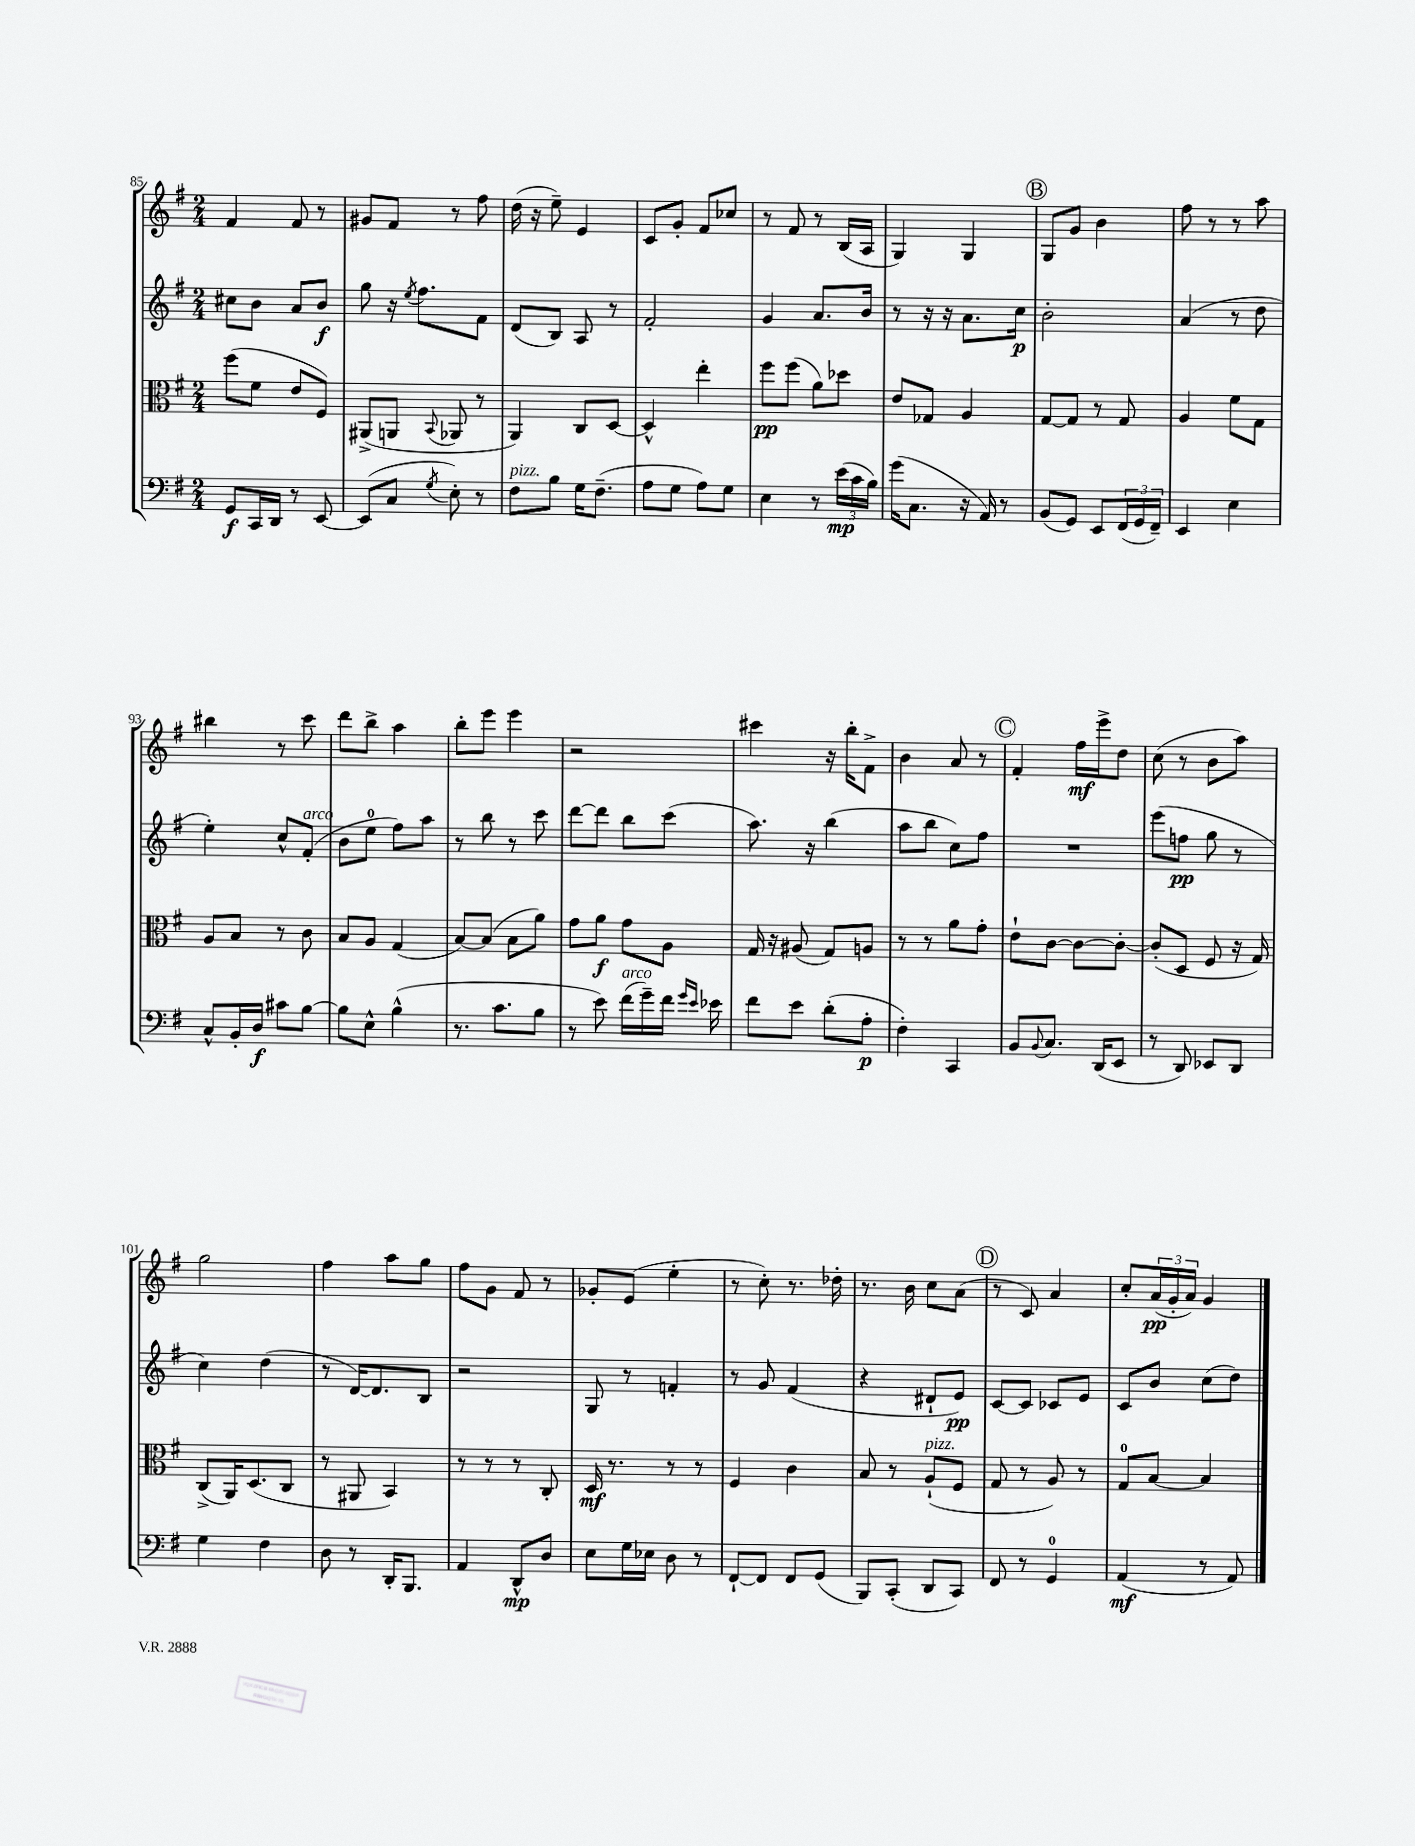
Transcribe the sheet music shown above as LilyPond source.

<<
\new StaffGroup <<
\new Staff = "s0" {
    \clef treble \key g \major \numericTimeSignature \time 2/4
    fis'4 fis'8 r8 |
    gis'8 fis'8 r8 fis''8 |
    d''16( r16 e''8--) e'4 |
    c'8 g'8-. fis'8 ces''8 |
    r8 fis'8 r8 b16( a16 |
    g4) g4 |
    \mark \markup { \circle "B" } g8 g'8 b'4 |
    fis''8 r8 r8 a''8 |
    bis''4 r8 c'''8 |
    d'''8 b''8-> a''4 |
    b''8-. e'''8 e'''4 |
    r2 |
    cis'''4 r16 b''16-. fis'8-> |
    b'4 a'8 r8 |
    \mark \markup { \circle "C" } fis'4-. fis''16\mf e'''16-> d''8 |
    c''8( r8 b'8 a''8) |
    g''2 |
    fis''4 a''8 g''8 |
    fis''8 g'8 fis'8 r8 |
    ges'8-. e'8( e''4-. |
    r8 c''8-.) r8. des''16-. |
    r8. b'16 c''8 a'8( |
    \mark \markup { \circle "D" } r8 c'8) a'4 |
    c''8-. \tuplet 3/2 { a'16\pp( g'16-. a'16) } g'4 \bar "|." |
}
\new Staff = "s1" {
    \clef treble \key g \major \numericTimeSignature \time 2/4
    cis''8 b'8 a'8 b'8\f |
    g''8 r16 \acciaccatura { e''8 } fis''8. fis'8 |
    d'8( b8) a8 r8 |
    fis'2-. |
    g'4 a'8. b'16 |
    r8 r16 r16 a'8. c''16\p |
    \mark \markup { \circle "B" } b'2-. |
    a'4( r8 d''8 |
    e''4-.) c''8-^ fis'8-.^\markup { \italic "arco" }( |
    b'8 e''8-0 fis''8) a''8 |
    r8 b''8 r8 c'''8 |
    d'''8~ d'''8 b''8 c'''8( |
    a''8.) r16 b''4( |
    a''8 b''8 c''8) fis''8 |
    \mark \markup { \circle "C" } R2 |
    e'''8( f''8\pp g''8 r8 |
    c''4) d''4( |
    r8 d'16~) d'8. b8 |
    r2 |
    g8 r8 f'4-. |
    r8 g'8 fis'4( |
    r4 dis'8-! e'8\pp) |
    \mark \markup { \circle "D" } c'8~ c'8 ces'8 e'8 |
    c'8 b'8 c''8( d''8) \bar "|." |
}
\new Staff = "s2" {
    \clef alto \key g \major \numericTimeSignature \time 2/4
    fis''8( fis'8 e'8 fis8) |
    ais,8->( a,8 \appoggiatura { b,8 } aes,8 r8 |
    a,4) c8 d8~ |
    d4-^ e''4-. |
    fis''8\pp fis''8( a'8) des''8 |
    e'8 ges8 a4 |
    \mark \markup { \circle "B" } g8~ g8 r8 g8 |
    a4 fis'8 g8 |
    a8 b8 r8 c'8 |
    b8 a8 g4( |
    b8~) b8( b8 a'8) |
    g'8 a'8\f g'8 a8 |
    g16 r16 ais8( g8) a8 |
    r8 r8 a'8 g'8-. |
    \mark \markup { \circle "C" } e'8-! c'8~ c'8~ c'8~-. |
    c'8-.( d8 fis8 r16 g16) |
    c8->( a,16) d8.( c8 |
    r8 ais,8 b,4) |
    r8 r8 r8 c8-. |
    d16\mf r8. r8 r8 |
    fis4 c'4 |
    b8 r8 a8-!^\markup { \italic "pizz." }( fis8 |
    \mark \markup { \circle "D" } g8 r8 a8) r8 |
    g8-0 b8~ b4 \bar "|." |
}
\new Staff = "s3" {
    \clef bass \key g \major \numericTimeSignature \time 2/4
    g,8\f c,16 d,16 r8 e,8~ |
    e,8( c8 \acciaccatura { g8 } e8-.) r8 |
    fis8^\markup { \italic "pizz." } b8 g16 fis8.--( |
    a8 g8 a8) g8 |
    e4 r8 \tuplet 3/2 { e'16\mp( c'16 b16) } |
    g'16( c8. r16 a,16) r8 |
    \mark \markup { \circle "B" } b,8( g,8) e,8 \tuplet 3/2 { fis,16( g,16 fis,16--) } |
    e,4 e4 |
    c8-^ b,16-. d16\f cis'8 b8~ |
    b8 e8-^ b4-^( |
    r8. c'8. b8 |
    r8 e'8) fis'16^\markup { \italic "arco" }( g'16--) fis'16 \grace { g'16 e'16 } ees'16 |
    fis'8 e'8 d'8-.( a8-.\p |
    fis4-.) c,4 |
    \mark \markup { \circle "C" } b,8 \appoggiatura { b,8 } c8. d,16( e,8 |
    r8 d,8) ees,8 d,8 |
    g4 fis4 |
    d8 r8 d,16-. b,,8. |
    a,4 d,8-^\mp d8 |
    e8 g16 ees16 d8 r8 |
    fis,8~-! fis,8 fis,8 g,8( |
    b,,8) c,8-.( d,8 c,8) |
    \mark \markup { \circle "D" } fis,8 r8 g,4-0 |
    a,4\mf( r8 a,8) \bar "|." |
}
>>
>>
\layout { \context { \Score currentBarNumber = #85 } }
